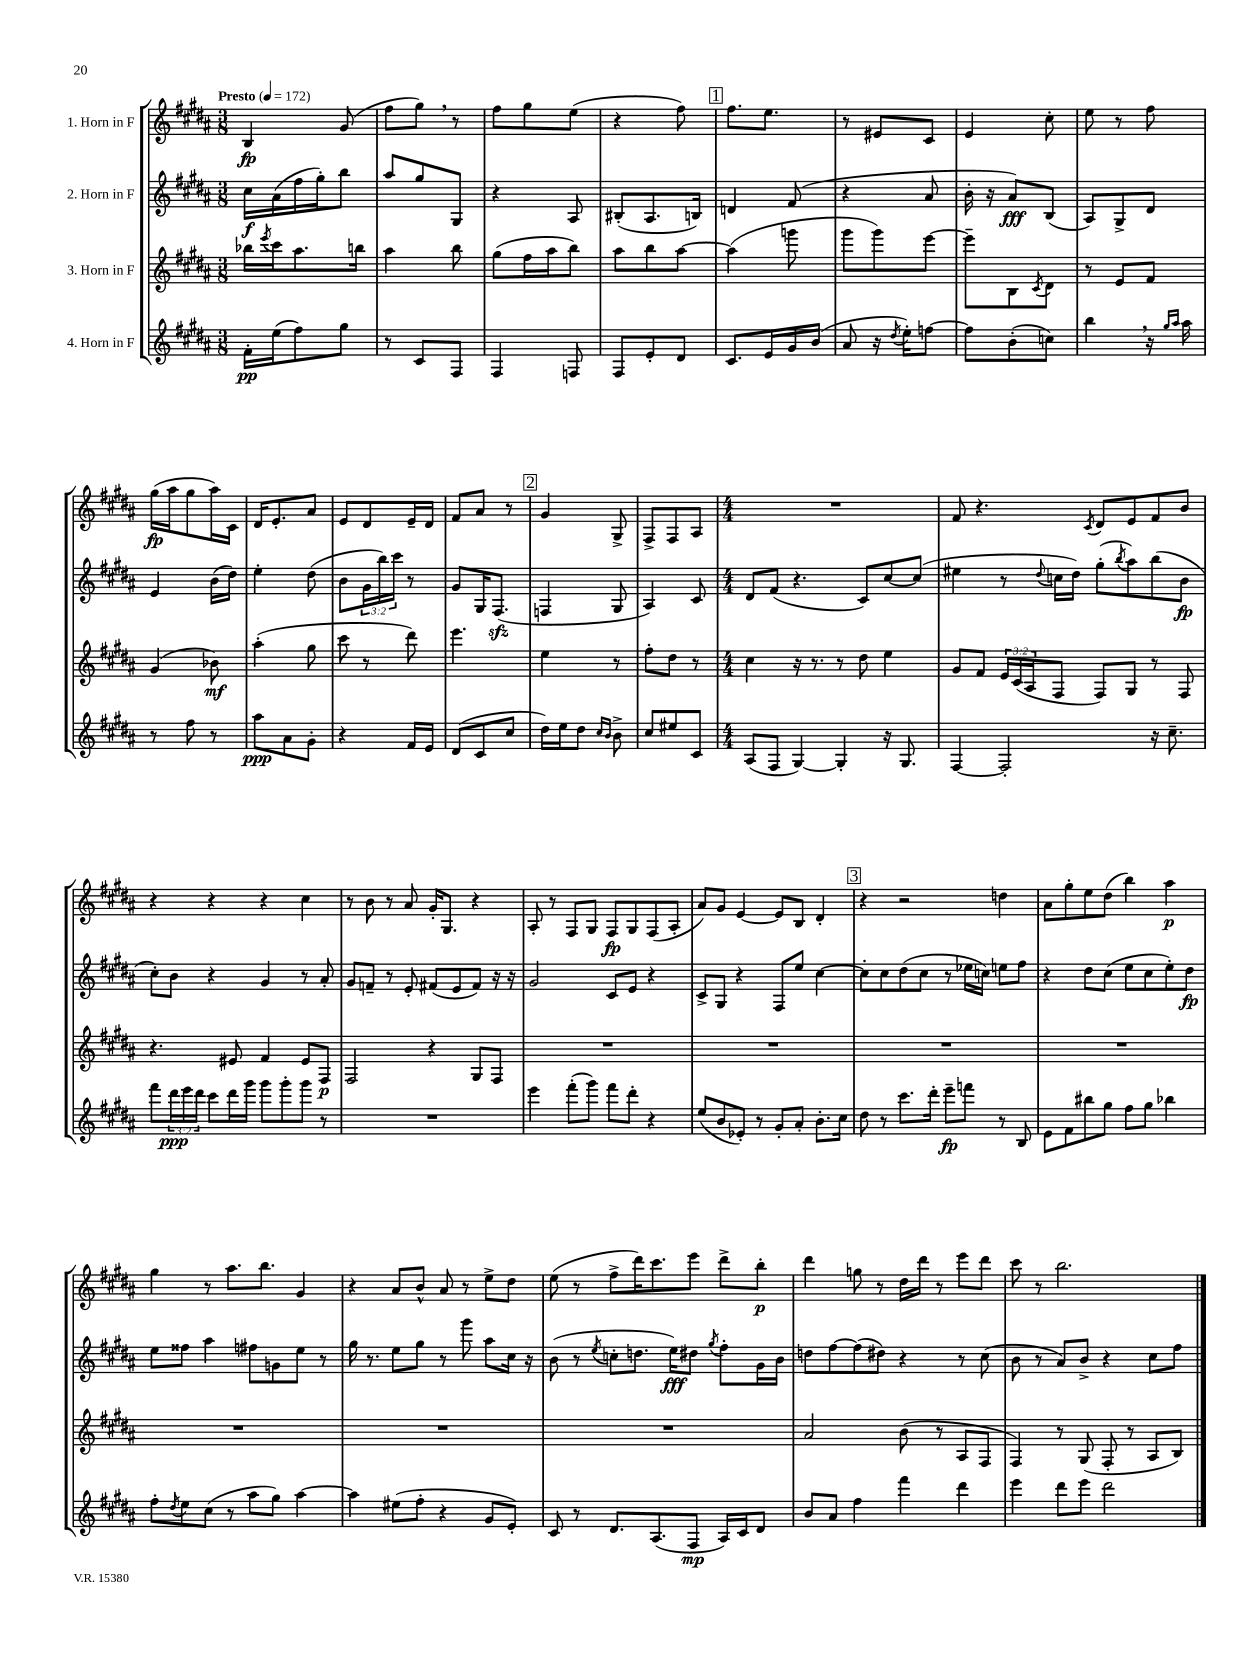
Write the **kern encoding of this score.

**kern	**kern	**kern	**kern
*staff4	*staff3	*staff2	*staff1
*clefG2	*clefG2	*clefG2	*clefG2
*k[f#c#g#d#a#]	*k[f#c#g#d#a#]	*k[f#c#g#d#a#]	*k[f#c#g#d#a#]
*M3/8	*M3/8	*M3/8	*M3/8
*MM172	*MM172	*MM172	*MM172
16f#'\LL	16bb-\LL	16cc#\LL	4B/
.	8qeee/	.	.
(16ee\J	16ccc#\J	(16a#\	.
8ff#\)	8.aa#\	16ff#\	.
.	.	16gg#'\J)	.
8gg#\J	.	8bb\J	(8g#/
.	16bb\Jk	.	.
=	=	=	=
8r	4aa#\	8aa#/L	8ff#\L
8c#/L	.	8gg#/	8gg#\J)
8F#/J	8bb\	8G#/J	8r
=	=	=	=
4F#/	(8gg#\L	4r	8ff#\L
.	16ff#\L	.	8gg#\
.	16aa#\J	.	.
8F/	8bb\J)	8A#/	(8ee\J
=	=	=	=
8F#/L	8aa#\L	(8B#'/L	4r
8e'/	8bb\	8.A#/	.
8d#/J	[8aa#\J	.	8ff#\)
.	.	16B/Jk)	.
=	=	=	=
8.c#/L	(4aa#\]	4d/	8.ff#\L
16e/L	.	.	8.ee\J
16g#/	8ggg\	(8f#/	.
(16b/JJ	.	.	.
=	=	=	=
8a#/	8ggg#\L	4r	8r
16r	8ggg#\)	.	8e#/L
8qdd#/	.	.	.
16ee'\LK)	.	.	.
[8ff\J	[8eee\J	8a#/	8c#/J
=	=	=	=
8ff\]L	8eee~\]L	16b'\	4e/
.	.	16r	.
(8b'\	8B\	8a#/L)	.
.	8qc#/	.	.
8cc\J)	8d#\J	(8B/J	8cc#'\
=	=	=	=
4bb\	8r	8A#/L)	8ee\
.	8e/L	8G#^/	8r
16r	8f#/J	8d#/J	8ff#\
16qqgg#/LL	.	.	.
16qqaa#/JJ	.	.	.
16aa#\	.	.	.
=	=	=	=
8r	(4g#/	4e/	(16gg#\LL
.	.	.	16aa#\J
8ff#\	.	.	8gg#\
8r	8b-\)	(16b\LL	16aa#\L)
.	.	16dd#\JJ)	16c#\JJ
=	=	=	=
8aa#\L	(4aa#'\	4ee'\	16d#/LK
.	.	.	8.e'/
8a#\	.	.	.
8g#'\J	8gg#\	(8dd#\	8a#/J
=	=	=	=
4r	8ccc#\	8b\L	8e/L
.	8r	24g#\L	8d#/
.	.	24bb\)	.
.	.	24ccc#\JJ	.
16f#/LL	8ddd#\)	8r	16e~/L
16e/JJ	.	.	16d#/JJ
=	=	=	=
(8d#/L	4.eee\	8g#/L	8f#/L
8c#/	.	16G#/K	8a#/J
.	.	(8.F#/J	.
8cc#/J	.	.	8r
=	=	=	=
16dd#\LL)	4ee\	4F/	4g#/
16ee\J	.	.	.
8dd#\J	.	.	.
16qqcc#/LL	.	.	.
16qqb/JJ	.	.	.
8b^\	8r	8G#/	8G#^/
=	=	=	=
8cc#/L	8ff#'\L	4A#/)	8F#^/L
8ee#/	8dd#\J	.	8F#/
8c#/J	8r	8c#/	8A#/J
=	=	=	=
*M4/4	*M4/4	*M4/4	*M4/4
(8A#/L	4cc#\	8d#/L	1r
8F#/J	.	(8f#/J	.
[4G#/)	16r	4.r	.
.	8.r	.	.
4G#'/]	8r	.	.
.	8dd#\	8c#/L)	.
16r	4ee\	[8cc#/	.
8.G#/	.	.	.
.	.	(8cc#/]J	.
=	=	=	=
[4F#/	8g#/L	4ee#\	8f#/
.	8f#/J	.	4.r
2F#'/]	24e/LL	8r	.
.	(24c#/	.	.
.	24A#/J	.	.
.	.	8qqdd#/	.
.	8F#/J	16cc\LL	.
.	.	16dd#\JJ)	.
.	.	.	8qc#/
.	8F#/L)	(8gg#'\L	8d#/L
.	.	8qbb/	.
.	8G#/J	8aa#\)	8e/
16r	8r	(8bb\	8f#/
8.cc#~\	.	.	.
.	8F#/	8b\J	8b/J
=	=	=	=
8fff#\L	4.r	8cc#'\L)	4r
24ddd#\L	.	8b\J	.
24eee\	.	.	.
24ddd#\JJ	.	.	.
8ccc#\L	.	4r	4r
16ddd#\L	8e#/	.	.
16ggg#\JJ	.	.	.
8ggg#\L	4f#/	4g#/	4r
8ggg#'\	.	.	.
8ggg#\J	8e#/L	8r	4cc#\
8r	8F#/J	8a#'/	.
=	=	=	=
1r	2F#/	8g#/L	8r
.	.	8f~/J	8b\
.	.	8r	8r
.	.	8e'/	8a#/
.	4r	(8f#/L	16g#'/LK
.	.	.	8.G#/J
.	.	8e/	.
.	8G#/L	8f#/J)	4r
.	8F#/J	16r	.
.	.	16r	.
=	=	=	=
4eee\	1r	2g#/	8A#'/
.	.	.	8r
(8fff#'\L	.	.	8F#/L
8ggg#\J)	.	.	8G#/J
8fff#\L	.	8c#/L	8F#/L
8ddd#'\J	.	8e/J	8G#/
4r	.	4r	(8F#/
.	.	.	8A#'/J
=	=	=	=
(8ee/L	1r	8c#^/L	8a#/L)
8b/	.	8G#/J	8g#/J
8e-'/J)	.	4r	[4e/
8r	.	.	.
8g#'/L	.	8F#/L	8e/]L
8a#'/J	.	8ee/J	8B/J
8.b'\L	.	[4cc#\	4d#'/
16cc#\Jk	.	.	.
=	=	=	=
8dd#\	1r	8cc#'\]L	4r
8r	.	8cc#\	.
8.ccc#\L	.	(8dd#\	2r
.	.	8cc#\J	.
16ddd#'\Jk	.	.	.
8eee~\L	.	8r	.
8fff\J	.	16ee-\LL	.
.	.	16cc\JJ)	.
8r	.	8ee\L	4dd\
8B/	.	8ff#\J	.
=	=	=	=
8e\L	1r	4r	8a#\L
8f#\	.	.	8gg#'\
8bb#\	.	8dd#\L	8ee\
8gg#\J	.	(8cc#\J	(8dd#\J
8ff#\L	.	8ee\L	4bb\)
8gg#\J	.	8cc#\	.
4bb-\	.	8ee'\)	4aa#\
.	.	8dd#\J	.
=	=	=	=
8ff#'\L	1r	8ee\L	4gg#\
8qdd#/	.	.	.
8ee\	.	8ff##\J	.
(8cc#\J	.	4aa#\	8r
8r	.	.	8.aa#\L
8aa#\L	.	8ff#\L	.
.	.	.	8.bb\J
8gg#\J)	.	8g\	.
[4aa#\	.	8ee\J	4g#/
.	.	8r	.
=	=	=	=
4aa#\]	1r	16gg#\	4r
.	.	8.r	.
(8ee#\L	.	8ee\L	8a#/L
8ff#'\J	.	8gg#\J	8b^^/J
4r	.	8r	8a#/
.	.	8ggg#\	8r
8g#/L	.	8aa#\L	8ee^\L
8e'/J)	.	16cc#\Jk	8dd#\J
.	.	16r	.
=	=	=	=
8c#/	1r	(8b\	(8ee\
8r	.	8r	8r
.	.	8qee/	.
8.d#/L	.	8cc'\L	8ff#^\L
.	.	8.dd\J	16ddd#\K)
(8.A#/	.	.	8.ccc#\
.	.	16ee\LK)	.
8F#/J	.	8dd#\J	8eee\J
.	.	8qgg#/	.
16A#/LL)	.	8ff#'\L	8ddd#^\L
16c#/J	.	.	.
8d#/J	.	16g#\L	8bb'\J
.	.	16b\JJ	.
=	=	=	=
8b/L	2a#/	8dd\L	4ddd#\
8a#/J	.	[8ff#\	.
4ff#\	.	(8ff#\]	8gg\
.	.	8dd#\J)	8r
4fff#\	(8b\	4r	16dd#\LL
.	.	.	16ddd#\JJ
.	8r	.	8r
4ddd#\	8A#/L	8r	8eee\L
.	8F#/J	(8cc#\	8ddd#\J
=	=	=	=
4eee\	4F#/)	8b\	8ccc#\
.	.	8r	8r
8ddd#\L	8r	8a#/L)	2.bb\
8eee\J	(8G#/	8b^/J	.
2ddd#\	8F#'/	4r	.
.	8r	.	.
.	8A#/L	8cc#\L	.
.	8B/J)	8ff#\J	.
==	==	==	==
*-	*-	*-	*-
